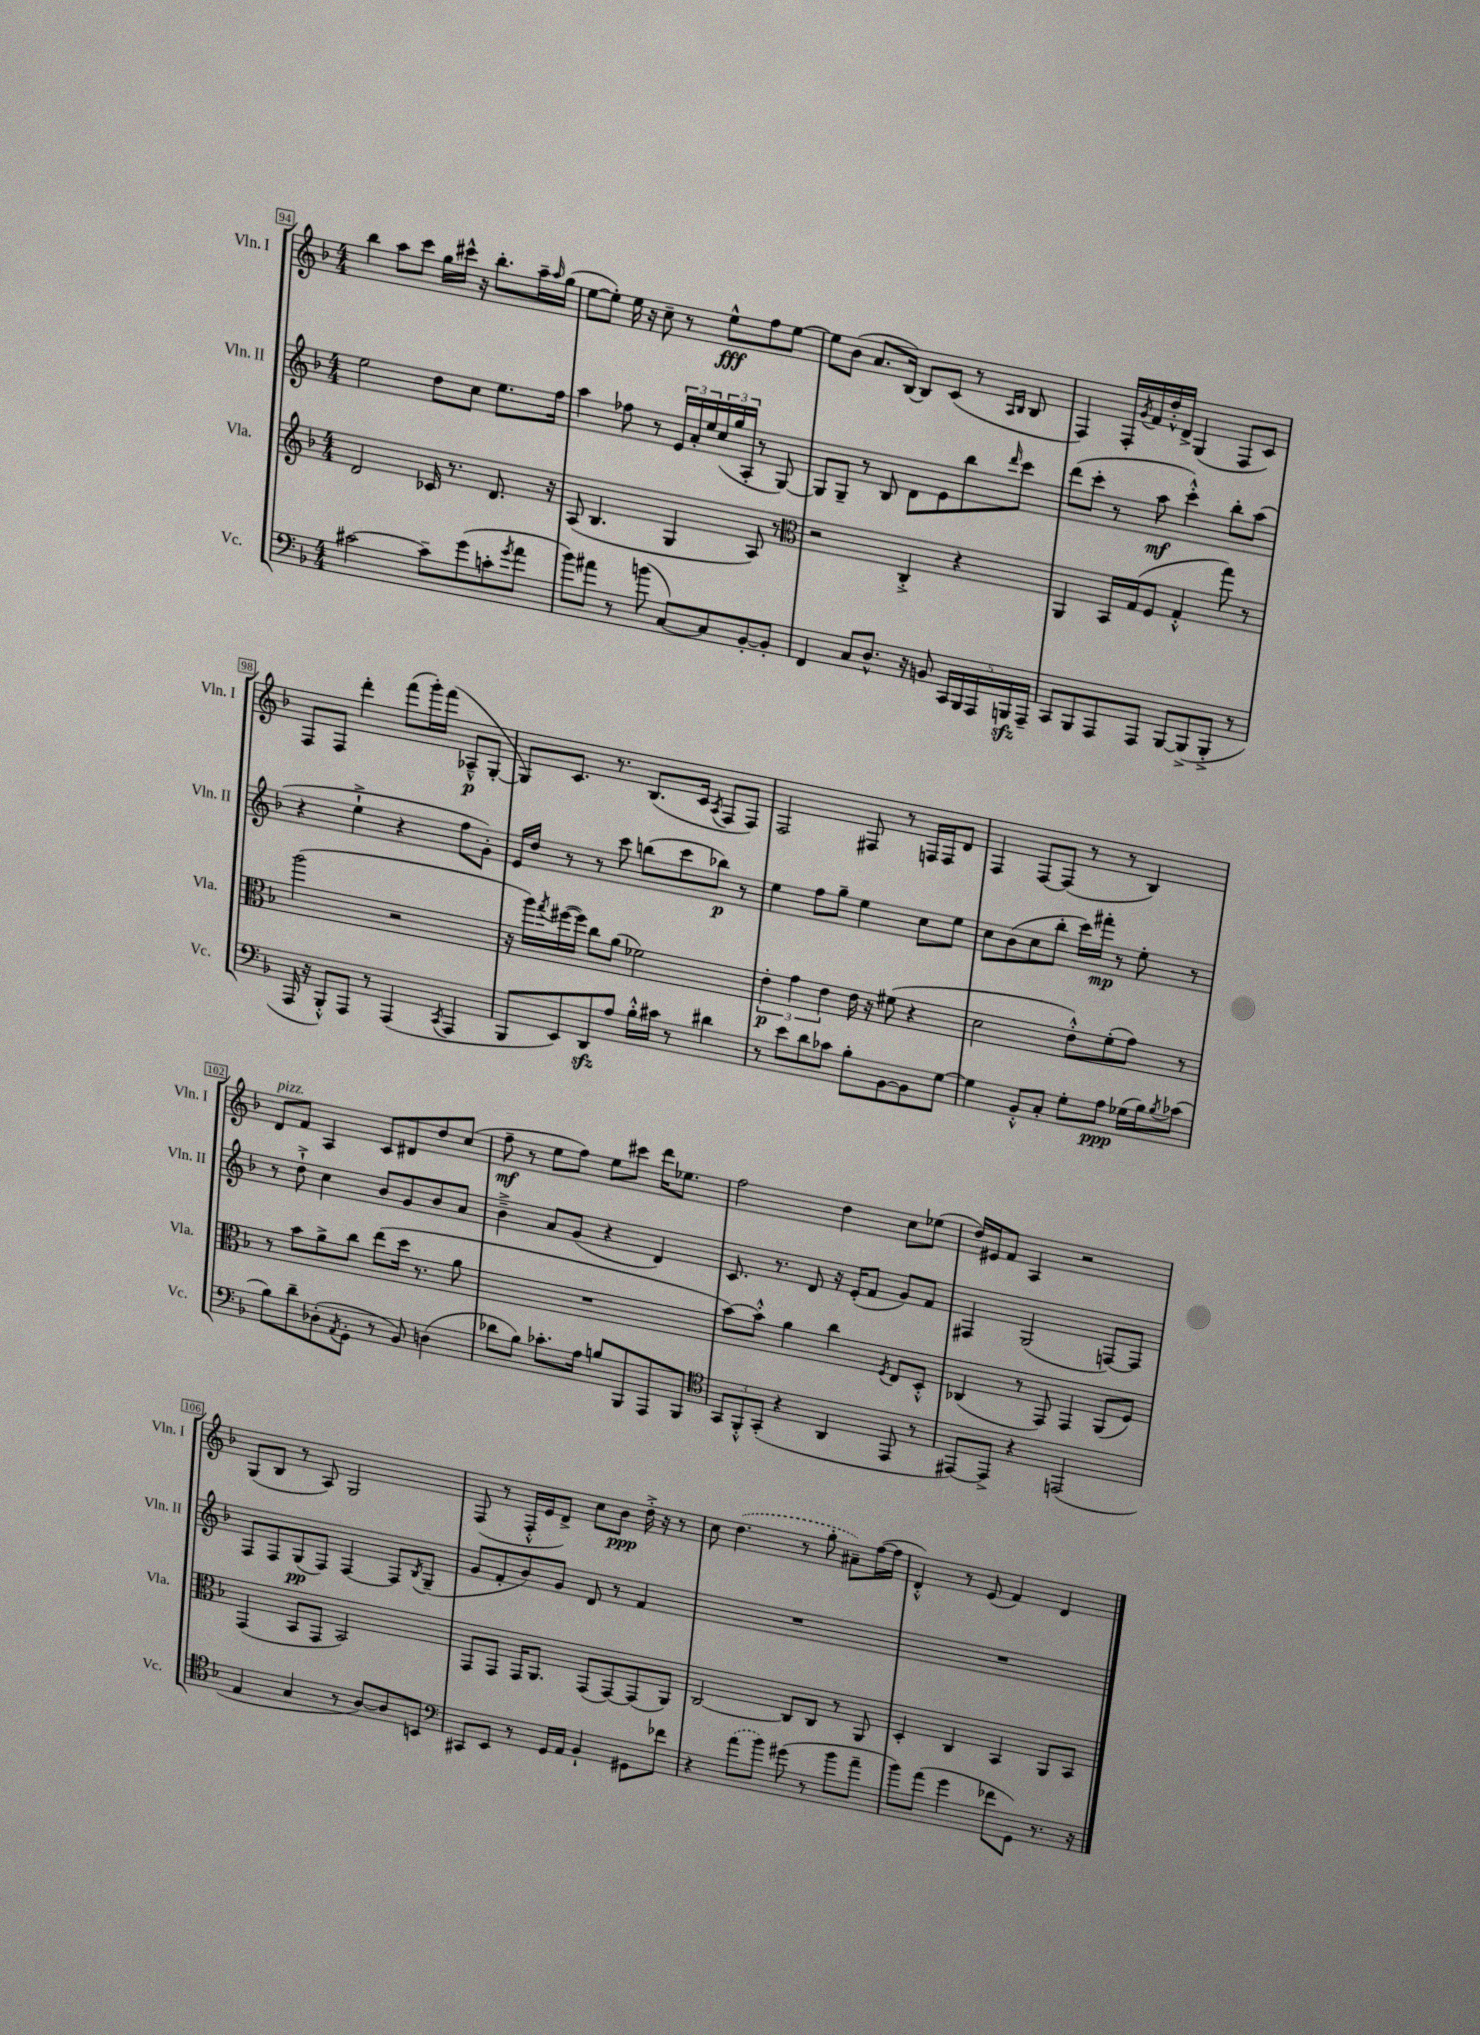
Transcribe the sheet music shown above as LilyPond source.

<<
\new StaffGroup <<
\new Staff = "s0" \with { instrumentName = "Vln. I" shortInstrumentName = "Vln. I" } {
    \clef treble \key f \major \numericTimeSignature \time 4/4
    bes''4 a''8 c'''8 g''16 cis'''16-^ r16 bes''8.-. a''16-- \grace { a''16 } g''16( |
    e''8~ e''8-.) e''16 r16 c''8-- r8 e''8-^\fff f''8 e''8~ |
    e''8 bes'8( a'8. bes16~) bes8 c'8( r8 \grace { a16 bes16 } bes8 |
    f4) f16-. \acciaccatura { g'8 } f'16 d''16-.-^ d'16-> g4( f8 c'8) |
    f8 f8 d'''4-. f'''8( g'''16-.) f'''16( aes8---^\p g8~-. |
    g8) c'8. r8. bes8.( c'16 \acciaccatura { a8 } f8 f8) |
    f2 fis8 r8 f16 f16 d'8 |
    f4 f8~ f8( r8 r8 bes4) |
    d'8^\markup { \italic "pizz." } f'8 a4 c'8 dis'8 d''8 c''8( |
    f''8--\mf r8 e''8 f''8) e''8 cis'''8 d'''16 ees''8. |
    f''2 d''4 c''8 ees''8( |
    d''16) eis'16 f'8 a4 r2 |
    g8( bes8 r8 a8) g2 |
    f8( r8 f16-.-^ e'16 d'8->) c''8 bes'8\ppp d''16-.-> r16 r8 |
    c''8 \once \slurDashed d''4.( r8 g''8-. ais'8--) f''16~( f''16 |
    d'4-.-^) r8 e'8( f'4) d'4 \bar "|." |
}
\new Staff = "s1" \with { instrumentName = "Vln. II" shortInstrumentName = "Vln. II" } {
    \clef treble \key f \major \numericTimeSignature \time 4/4
    e''2 d''8 c''8 e''8. f''16 |
    a''4 fes''8 r8 \tuplet 3/2 { e'16 a'16-. e''16 } \tuplet 3/2 { c''16( g''16 a16-. } r8 g8~) |
    g8 g8-- r8 bes8 d'8 e'8 bes''8 \grace { d'''16 } c'''8 |
    d'''8( c'''8-. r8 a''8\mf c'''4-.-^) bes''8-. a''8( |
    r4 e''4-!-> r4 f''8 g'8-.) |
    e'16 d''16 r8 r8 c'''8 b''8( c'''8 bes''8\p) r8 |
    e''4 f''8 g''8-- e''4 c''8 e''8 |
    c''8 bes'8( c''8 bes''8-. c'''16) fis'''16-.\mp r8 e''8-. r8 |
    r8 d''8-!-> c''4 bes'8 g'8 bes'8 a'8 |
    bes'4---> a'8 g'8( r4 d'4) |
    c'8. r8. d'8 r16 e'16-.( f'8 g'8) f'8 |
    fis4 g2( f8~) f8 |
    f8 f8 g8\pp( f8) f4~ f8 \acciaccatura { bes8 } g8--( |
    g'8 f'8-. bes'8) g'8 d'8 r8 f'4 |
    R1 |
    R1 \bar "|." |
}
\new Staff = "s2" \with { instrumentName = "Vla." shortInstrumentName = "Vla." } {
    \clef treble \key f \major \numericTimeSignature \time 4/4
    d'2 ces'16 r8. d'8. r16 |
    a8( bes4. g4 a8) r8 |
    \clef alto r2 c4-.-> r4 |
    a,4 bes,16 g16( f8 g4-.-^ g''8) r8 |
    a''2( r2 |
    r16 a''16) \acciaccatura { g''8 } fis''16~( fis''16) c''8 a'8( fes'2) |
    \tuplet 3/2 { e'4-.\p g'4 e'4 } e'16 r16 fis'8( r4 |
    d'2 e'8-.-^) f'8-.( g'8) r8 |
    r8 bes'8 a'8-> c''8 e''8( d''16 r8. a'8 |
    R1 |
    bes'8~) bes'8-.-^ a'4 c''4 \acciaccatura { f8 } e8 d8-.-^ |
    ces4( r8 g,8) g,4 a,8( f8) |
    g,4( bes,8 g,8 bes,2) |
    g,8 g,8 g,16 a,8. g,8( g,8~) g,8( a,8) |
    c2~ c8 c8 r8 a,8 |
    d4-. c4 bes,4 a,8 bes,8 \bar "|." |
}
\new Staff = "s3" \with { instrumentName = "Vc." shortInstrumentName = "Vc." } {
    \clef bass \key f \major \numericTimeSignature \time 4/4
    cis'2~ cis'8-- g'8( c'8-. \acciaccatura { g'8 } a'8 |
    bes'8) ais'8 r8 b'8( c8~) c8 bes,8~-. bes,8-. |
    f,4 c8 d8.-^ r16 b,8 \tuplet 5/4 { c,16 bes,,16 a,,16 b,,16\sfz a,,16-- } |
    c,8 bes,,8 a,,8 a,,8 bes,,8~ bes,,8->( bes,,8-.-> r8 |
    a,,16 r16 bes,,8-.-^) a,,8 r8 a,,4( \acciaccatura { c,8 } a,,4 |
    bes,,8 e,8) d,8\sfz a8 bes16-.-^ cis'16 r8 dis'4 |
    r8 e'8 d'8 ces'8 bes8-. bes,8~ bes,8 g8~ |
    g4 bes,8-.-^ c8-. g8-. a8\ppp ges16( bes16) \acciaccatura { bes8 } ces'8( |
    bes8) d'8-- des8-.( \acciaccatura { a,8 } g,8-. r8 bes,8) d4( |
    des'8 bes8) ces'8.-. a16 b8 bes,,8 a,,8 bes,,8 |
    \clef tenor \tuplet 3/2 { g,8 f,8-.-^ g,8-.( } r4 a,4 e,8 r8 |
    eis,8~) eis,8-> r4 e,2( |
    e4 g4 r8 a8~) a8 b,8 |
    \clef bass cis,8 e,8 r8 g,16 a,16 bes,4-! gis,8 fes'8 |
    r4 \once \slurDashed a'8( bes'8) gis'8( r8 bes'8 a'8-- |
    bes'8) a'8( g'4 fes'8 g,8) r8. r16 \bar "|." |
}
>>
>>
\layout { \context { \Score currentBarNumber = #94 \override BarNumber.stencil = #(make-stencil-boxer 0.1 0.3 ly:text-interface::print) } }
